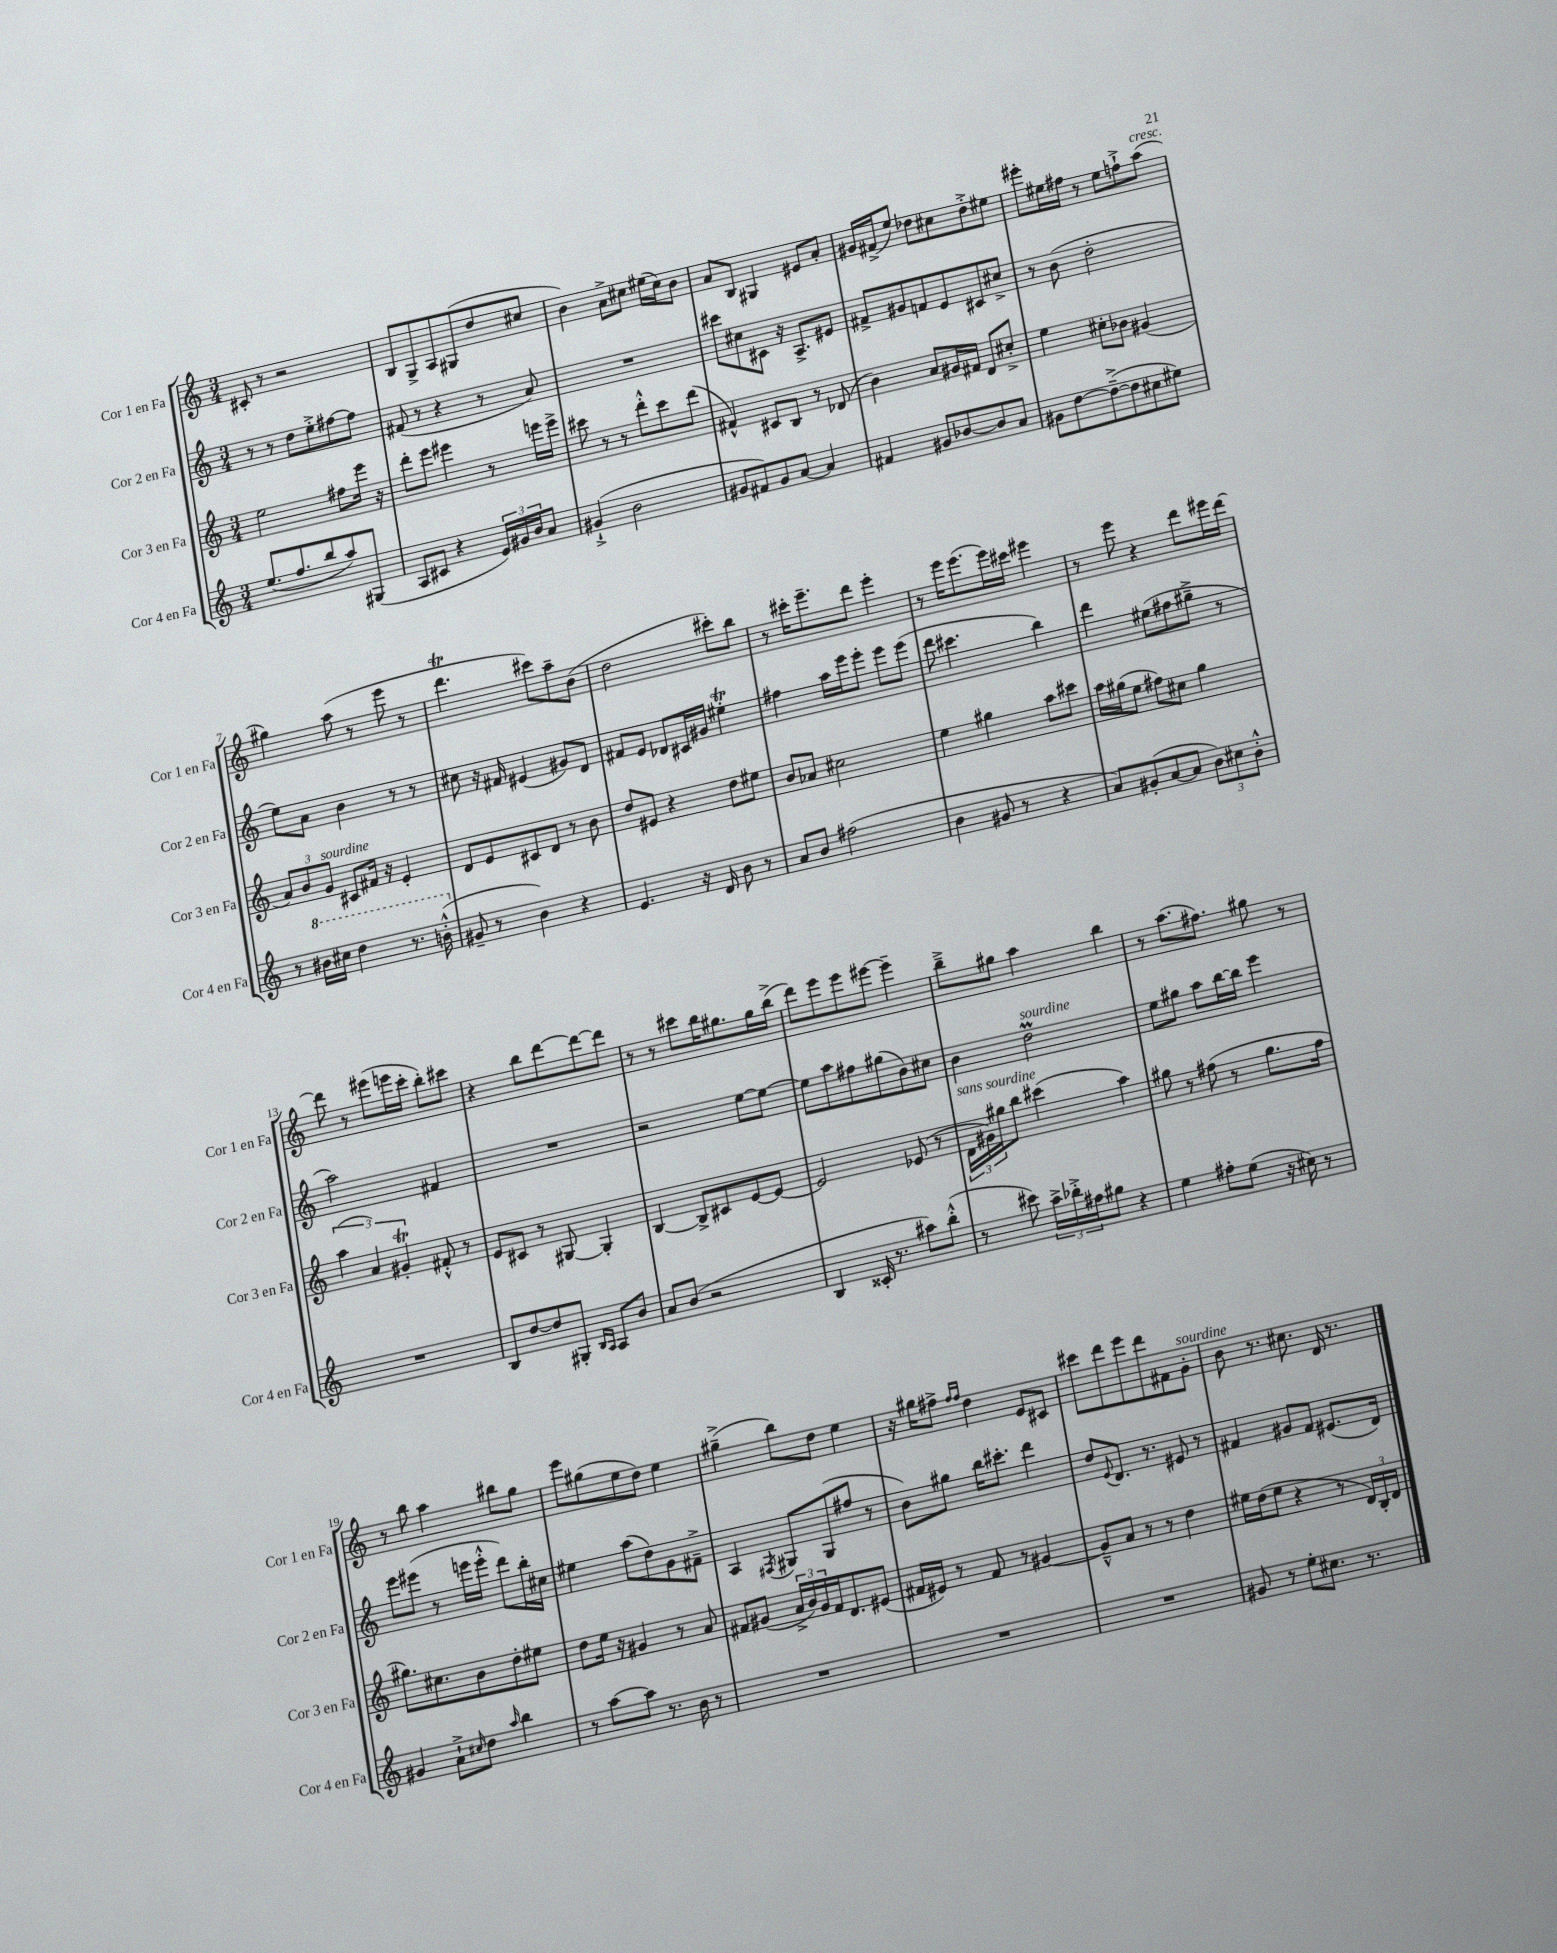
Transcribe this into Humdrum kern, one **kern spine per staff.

**kern	**kern	**kern	**kern
*part4	*part3	*part2	*part1
*staff4	*staff3	*staff2	*staff1
*I"Cor 4 en Fa	*I"Cor 3 en Fa	*I"Cor 2 en Fa	*I"Cor 1 en Fa
*I'Cor 4 en Fa	*I'Cor 3 en Fa	*I'Cor 2 en Fa	*I'Cor 1 en Fa
*clefG2	*clefG2	*clefG2	*clefG2
*k[]	*k[]	*k[]	*k[]
*M3/4	*M3/4	*M3/4	*M3/4
=1	=1	=1	=1
(8.ee/L	2ee\	8r	8c#X'/
.	.	8r	8r
8.ff/	.	.	.
.	.	8dd\L	2r
8bb/	.	8ee'^\	.
8aa/)	8ff#X\L	[8ff#X\	.
(8G#X/J	16eee\Jk	8ff#\J]	.
.	16r	.	.
=2	=2	=2	=2
8A/L	8ddd'\L	(8f#X/	8B/L
8c#X/J	8eee\J	8r	8G^/
4r	4eee#X\	4r	8A/
.	.	.	(8G#X/
24e/LL)	8r	8r	8dd/
24g#X/	.	.	.
24b/J	.	.	.
8a/J	16eeen\LL	8a/)	8cc#X/J
.	16eee^\JJ	.	.
=3	=3	=3	=3
(4g#X`^/	8ccc#X\	2.r	4b\)
.	8r	.	.
2b\	8r	.	8a^\L
.	8ddd'^^\L	.	8cc#X\J
.	8ccc#\	.	(16ee#X\LL
.	.	.	16cc#\J)
.	(8ddd\J	.	8b\J
=4	=4	=4	=4
8g#X/L	4f#X^^/)	8ccc#X\L	8a/L
8f#X/)	.	8cc#X\	8B/J
8g#/	8c#X/L	8c#X\J	4G#X/
[8a/J	8B/J	16r	.
.	.	8.A^/L	.
4a/]	8r	.	8e#X/L
.	(8d-X/	8e#X/J	8a'/J
=5	=5	=5	=5
4f#X/	4b\)	8f#X^/L	16g#X/LL
.	.	.	(16f#X^/J
.	.	8g#X/	8ee/J)
8g#X/L	8a/L	8fn/	8dd-X\L
[8b-X/	16g#X/L	8e/	8cc#X\
.	16f#X/JJ	.	.
8b-/]	8d/L	8c#X/	8dd-'^\
8a/J	8cc#X'^/J	8cc#X^/J	8ee#X\J
=6	=6	=6	=6
8g#X\L	4ee\	8r	8eee#X'\L
[8dd\	.	(8b\	16ee#X\L
.	.	.	16ff#X\JJ
(8dd~^\_	8cc#X'\L	2dd'\	8r
8dd\]	8b-X\J	.	8ee#\L
8cc#X\	(4g#X/	.	8ffn`^\
!	!	!	!LO:TX:a:i:t=cresc.
8ee#X\J)	.	.	(8aa\J
!!LO:LB:g=z
=7	=7	=7	=7
8r	12a/L)	8ee\L)	4gg#X\)
.	12b/	.	.
*8va	*	*	*
16bb#X\LL	.	8a\J	.
!	!LO:TX:a:i:t=sourdine	!	!
.	12g/J	.	.
16ccc#X\JJ	.	.	.
4ddd\	8c#X/L	4b\	(8aa\
.	16f#X/Jk	.	8r
.	16r	.	.
8.r	4e'/	8r	8eee\
.	.	8r	8r
(16bbn'^^\	.	.	.
=8	=8	=8	=8
*X8va	*	*	*
8g#X~/	8d/L	8cc#X\	4.dddT\
8r	8e/	16r	.
.	.	16f#X/	.
4b\)	8c#X/	(4e#X/	.
.	8d/J	.	8ccc#X\L)
4r	8r	8g#X/L)	8aa~\
.	8b\	8d/J	(8b\J
=9	=9	=9	=9
4.e/	8dd/L	8f#X/L	2dd\
.	8e#X/J	8e/J	.
.	4r	8d-X/L	.
16r	.	16c#X/L	.
16d/	.	16g#X/JJ	.
8b\	8dd\L	4ee#Xt'\	8ccc#X'\L)
8r	8ee#X\J	.	8bb\J
=10	=10	=10	=10
8a/L	8b/L	4ff#X\	8r
8b/J	8a-X/J	.	16ccc#X'\KL
.	.	.	8.eee~\
(2ff#X\	2cc#X\	16aa\LL	.
.	.	16eee\J	.
.	.	8eee'\J	8ddd\J
.	.	8eee\L	4eee'\
.	.	(8eee\J	.
=11	=11	=11	=11
4b\	4ee\	8ddd\	8r
.	.	4.ccc#X\	16eee\KL
.	.	.	(8.eee\
8g#X/	4gg#X\	.	.
8r	.	.	16eee\L)
.	.	.	16ccc#X\JJ
4r	8aa\L	4bb\)	4eee#X\
.	8ccc#X\J	.	.
=12	=12	=12	=12
8a/L)	16aa\LL	4ddd\	8r
.	(16gg#X\J	.	.
(8g#X'/	8ee\J	.	8eee\
[8a/	8ff#X\L)	(8ee#X\L	4r
8a/J]	8cc#X\J	8ff#X\	.
12b\L)	4gg#\	8gg#X~^\J	8ddd\L
12cc#X\	.	.	.
.	.	8r	16eee#X\L
12b'^^\J	.	.	.
.	.	.	[16ddd\JJ
!!LO:LB:g=z
=13	=13	=13	=13
2.r	(6aa\	2aa\)	8ddd\]
.	.	.	8r
.	6a/)	.	.
.	.	.	(8eee#X\L
.	6g#Xt'/	.	.
.	.	.	16eeen\L
.	.	.	16ccc'\JJ
.	8f#X'^^/	4f#X/	8bb'\L)
.	8r	.	8ccc#X\J
=14	=14	=14	=14
8B/L	8e/L	2.r	4r
[8dd/	8c#X/J	.	.
8dd/]	8r	.	8bb\L
8G#X'/J	[8G#X/	.	[8ddd\
16qqB/LL	.	.	.
16qqA/JJ	.	.	.
8A/L	4G#'/]	.	8ddd\_
8b/J	.	.	8ddd\J]
=15	=15	=15	=15
8a/L	[4B/	2r	8r
(8b/J	.	.	8r
2r	8B^/L]	.	8ccc#X\L
.	8c#X/	.	16bb\K
.	.	.	8.gg#X\
.	[8e/	[8ee\L	.
.	8e/J_	8ee\J_	16gg#\L
.	.	.	(16bb^\JJ
=16	=16	=16	=16
4B/	2e/]	8ee\L]	8ddd\L)
.	.	8aa\	8eee\
16c##X'/	.	8ff#X\	8eee\
8.r	.	.	.
.	.	(8gg#X\	[8eee#X\J
8aa#X\L)	(8e-X/	8b\)	4eee#~\]
(8bb'^^\J	8r	8cc#X\J	.
=17	=17	=17	=17
!	!LO:TX:a:i:t=sans sourdine	!	!
8r	24d\LL	4b\	8bb~^\L
.	24g#X\)	.	.
.	24gg#X\J	.	.
8ccc#X\)	8bb\J	.	8gg#X\J
!	!	!LO:TX:a:i:t=sourdine	!
24aa^\LL	(4ccc#X\	2ddM\	4aa\
24bb-X'^\	.	.	.
24ff#X\J	.	.	.
8gg#X\J	.	.	.
4r	4aa\)	.	4bb\
=18	=18	=18	=18
4ee\	8gg#X\	8ee\L	8r
.	8r	8gg#X\J	(8.aa\L
8ff#X'\L	(8ff#X\	8aa\L	.
.	.	.	8.ff#X\J)
(8ee\J	8r	[16bb\L	.
.	.	16bb\JJ]	.
16r	8.gg#\L	4eee\	8gg#X\
16cc#X\)	.	.	.
8r	.	.	8r
.	16ff#\Jk	.	.
!!LO:LB:g=z
=19	=19	=19	=19
4g#X/	8.gg#X\L)	8eee\L	8r
.	.	(8eee#X\J	8bb\
.	8.cc#X\	.	.
8a`^\L	.	8r	4aa\
16qqcc#X/	.	.	.
8dd\J	8b\	16eeen\LL	.
.	.	16eee'^^\JJ	.
16qqaa/	.	.	.
4bb\	8dd'\	8ddd\L)	8bb#X\L
.	8ee#X\J	16bb'\L	8gg\J
.	.	16cc#X\JJ	.
=20	=20	=20	=20
8r	8dd\L	4ee#X\	8eee\L
[8aa\L	16ee\Jk	.	(8gg#X\
.	16r	.	.
8aa\J]	4g#X/	(8aa\L	8ee\
8.r	.	8dd\)	8dd\J)
.	8r	8g\	4ee\
16b\	.	.	.
8r	8a/	8f#X~^\J	.
=21	=21	=21	=21
2.r	8f#X/L	4A/	(4gg#X~^\
.	(8g#X/J	.	.
.	.	8qF#X/	.
.	24a^/LL	8G#X/L	8bb\L)
.	24b/)	.	.
.	24g#/	.	.
.	16f#/J	(8G#/	8dd\J
.	8.d/	.	.
.	.	8ff#X/J	4ee\
.	(8e#X/J	8r	.
=22	=22	=22	=22
2.r	16f#X/LL	8b\L)	16r
.	16e#X/JJ)	.	16gg#X\KL
.	8r	8gg#X\J	8ff#X^\J
.	.	.	16qqff#/LL
.	.	.	16qqff#/JJ
.	8f#/	16bb\KL	4dd\
.	.	8.ccc#X'\J	.
.	8r	.	.
.	[4g#X/	4ddd\	8e/L
.	.	.	8c#X/J
=23	=23	=23	=23
2.r	8g#~^^/L]	8dd/L	8ccc#X\L
.	.	8qqe/	.
.	8a/J	8.d/J	8ddd\
.	8r	.	8eee\
.	.	8.r	.
.	8r	.	8ddd\
.	4dd\	8e#X/	8f#X\
!	!	!	!LO:TX:a:i:t=sourdine
.	.	8r	8g'\J
=24	=24	=24	=24
8g#X/	16ee#X\LL	4f#X/	8b\
.	(16dd\J	.	.
8r	8ee#\J	.	8.r
8ee'\L	4r	8g#X/L	.
.	.	.	8.cc#X\
8.cc#X\J	.	8f#/J	.
.	8r	(8.e#X/L	16d/
8.r	.	.	8.r
.	24d/LL)	.	.
.	24B'/	.	.
.	.	16d/Jk)	.
.	24d/JJ	.	.
==	==	==	==
*-	*-	*-	*-
